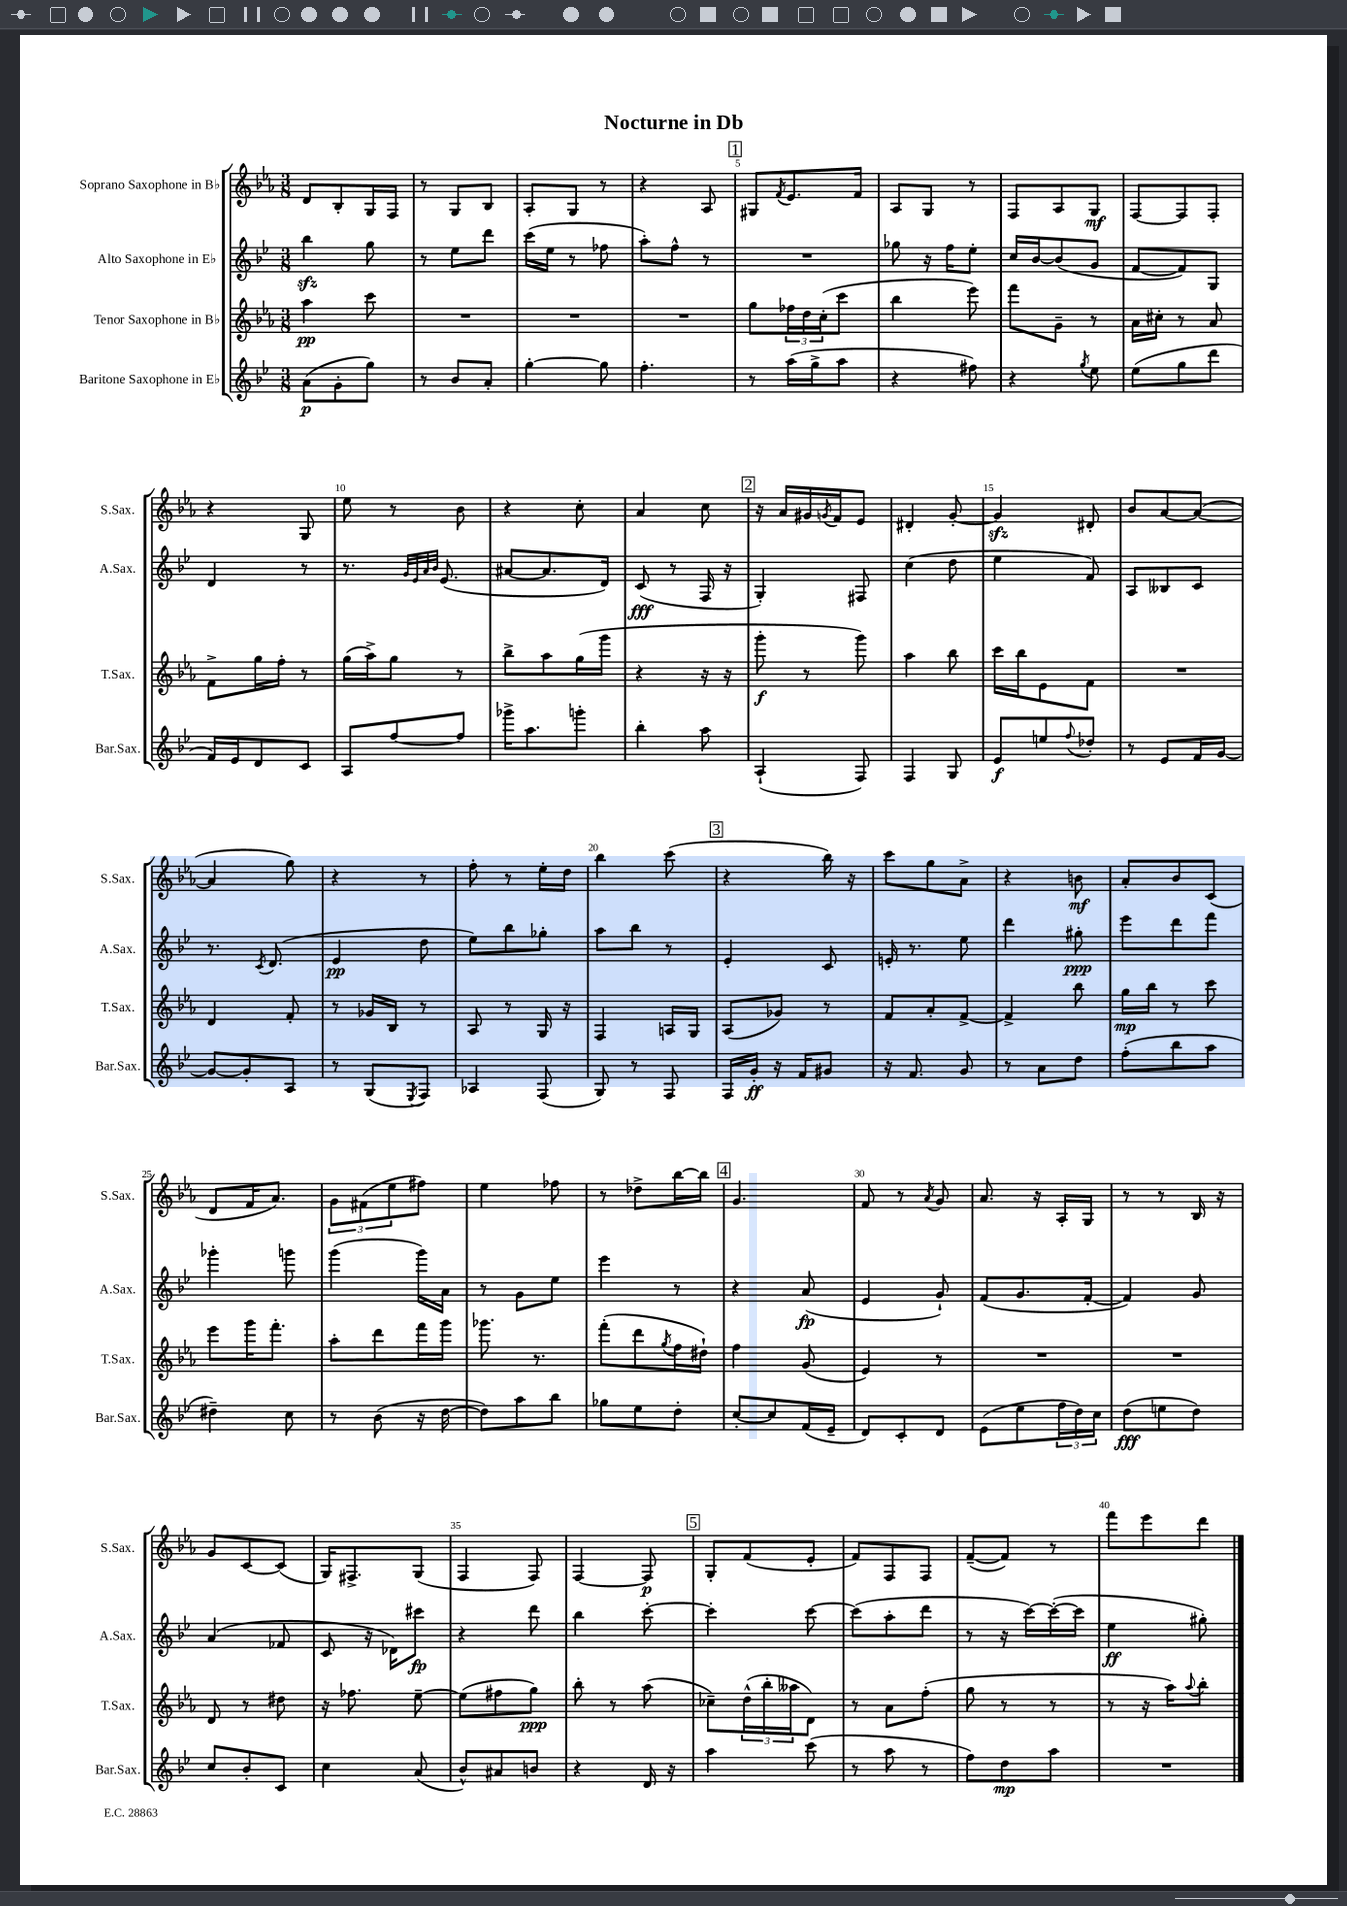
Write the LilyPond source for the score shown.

\header { title = "Nocturne in Db" }
<<
\new StaffGroup <<
\new Staff = "s0" \with { instrumentName = "Soprano Saxophone in Bb" shortInstrumentName = "S.Sax." } {
    \clef treble \key ees \major \numericTimeSignature \time 3/8
    d'8 bes8-. g16 f16 |
    r8 g8 bes8 |
    aes8-. g8 r8 |
    r4 aes8 |
    \mark \markup { \box "1" } gis8 \acciaccatura { f'8 } ees'8. f'16 |
    aes8 g8 r8 |
    f8 aes8 g8\mf |
    f8~ f8 f8-. |
    r4 g8 |
    ees''8 r8 bes'8 |
    r4 c''8-. |
    aes'4 c''8 |
    \mark \markup { \box "2" } r16 aes'16 gis'16 \acciaccatura { g'8 } f'16 ees'8 |
    dis'4-. g'8~-. |
    g'4\sfz dis'8-. |
    bes'8 aes'8~ aes'8~( |
    aes'4 g''8) |
    r4 r8 |
    f''8-. r8 ees''16-. d''16 |
    bes''4 c'''8( |
    \mark \markup { \box "3" } r4 bes''16) r16 |
    c'''8 g''8 aes'8-> |
    r4 b'8\mf |
    aes'8-. bes'8 c'8( |
    d'8 f'16 aes'8.) |
    \tuplet 3/2 { g'8 fis'8( ees''8 } fis''8) |
    ees''4 fes''8 |
    r8 des''8-> bes''16~ bes''16 |
    \mark \markup { \box "4" } g'4. |
    f'8 r8 \acciaccatura { aes'8 } g'8 |
    aes'8. r16 aes16-. g16 |
    r8 r8 bes16 r16 |
    g'8 c'8~ c'8( |
    g16) fis8.-> g8( |
    f4 f8) |
    f4~ f8\p |
    \mark \markup { \box "5" } g8-. f'8( ees'8-. |
    f'8) f8 f8 |
    f'8~--( f'8) r8 |
    f'''8 ees'''8 d'''8 \bar "|." |
}
\new Staff = "s1" \with { instrumentName = "Alto Saxophone in Eb" shortInstrumentName = "A.Sax." } {
    \clef treble \key bes \major \numericTimeSignature \time 3/8
    bes''4\sfz g''8 |
    r8 ees''8 d'''8 |
    c'''16( ees''16 r8 fes''8 |
    a''8-.) f''8-^ r8 |
    \mark \markup { \box "1" } R4. |
    ges''8 r16 f''16 ees''8-. |
    c''16 bes'16~ bes'8( g'8 |
    f'8~ f'8) g8 |
    d'4 r8 |
    r8. \grace { g'32 ees'32 a'32 bes'32 } ees'8.( |
    ais'8~ ais'8. d'16) |
    c'8\fff( r8 f16 r16 |
    \mark \markup { \box "2" } g4-.) fis8 |
    c''4( d''8 |
    ees''4 f'8) |
    a8 beses8 c'8 |
    r8. \acciaccatura { c'8 } d'8.( |
    ees'4\pp d''8 |
    ees''8) bes''8 ges''8-. |
    a''8 bes''8 r8 |
    \mark \markup { \box "3" } ees'4-. c'8 |
    e'16-. r8. ees''8 |
    d'''4 gis''8-.\ppp |
    ees'''8 d'''8 f'''8 |
    ges'''4-. g'''8 |
    g'''4( g'''16) a'16 |
    r8 g'8 ees''8 |
    ees'''4 r8 |
    \mark \markup { \box "4" } r4 a'8\fp( |
    ees'4 g'8-!) |
    f'8( g'8. f'16~-. |
    f'4) g'8 |
    a'4( fes'8 |
    c'8 r16 des'16) cis'''8\fp |
    r4 d'''8 |
    bes''4 c'''8~-. |
    \mark \markup { \box "5" } c'''4-. c'''8~ |
    c'''8( a''8-. d'''8 |
    r8 r16 c'''16~) c'''16~-.( c'''16 |
    ees''4\ff gis''8-.) \bar "|." |
}
\new Staff = "s2" \with { instrumentName = "Tenor Saxophone in Bb" shortInstrumentName = "T.Sax." } {
    \clef treble \key ees \major \numericTimeSignature \time 3/8
    aes''4\pp c'''8 |
    R4. |
    R4. |
    R4. |
    \mark \markup { \box "1" } g''8 \tuplet 3/2 { fes''16 d''16 c''16-.( } c'''8 |
    bes''4 ees'''8) |
    f'''8 g'8-- r8 |
    aes'16 cis''16-. r8 aes'8 |
    f'8-> g''16 f''16-. r8 |
    g''16( aes''16->) g''8 r8 |
    bes''8-> aes''8 g''16( g'''16 |
    r4 r16 r16 |
    \mark \markup { \box "2" } g'''8-.\f r8 g'''8) |
    aes''4 bes''8 |
    c'''16 bes''16 ees'8 f'8 |
    R4. |
    d'4 f'8-. |
    r8 ges'16 bes16 r8 |
    aes8 r8 g16 r16 |
    f4 a16 g16 |
    \mark \markup { \box "3" } aes8( ges'8) r8 |
    f'8 aes'8-. f'8~-> |
    f'4-> bes''8 |
    g''16\mp bes''16 r8 c'''8 |
    ees'''8 g'''16 f'''8.-. |
    aes''8-. d'''8 f'''16 g'''16 |
    ges'''8. r8. |
    f'''8-.( d'''8 \acciaccatura { g''8 } f''16 dis''16-!) |
    \mark \markup { \box "4" } f''4 g'8( |
    ees'4) r8 |
    R4. |
    R4. |
    d'8 r8 dis''8 |
    r16 fes''8. ees''8~-- |
    ees''8( fis''8 g''8\ppp) |
    bes''8-. r8 aes''8( |
    \mark \markup { \box "5" } ces''8--) \tuplet 3/2 { d''16-^( bes''16-. aeses''16 } d'8) |
    r8 aes'8 f''8-.( |
    g''8 r8 r8 |
    r8 r16 aes''16) \appoggiatura { aes''8 } bes''8-. \bar "|." |
}
\new Staff = "s3" \with { instrumentName = "Baritone Saxophone in Eb" shortInstrumentName = "Bar.Sax." } {
    \clef treble \key bes \major \numericTimeSignature \time 3/8
    a'8\p( g'8-. g''8) |
    r8 bes'8 a'8-. |
    g''4~-. g''8 |
    f''4.-. |
    \mark \markup { \box "1" } r8 a''16( g''16-> a''8 |
    r4 fis''8) |
    r4 \acciaccatura { g''8 } ees''8 |
    ees''8( g''8 d'''8 |
    f'16) ees'16 d'8 c'8 |
    a8 f''8~ f''8 |
    ges'''16-> a''8. g'''8-. |
    bes''4-. a''8 |
    \mark \markup { \box "2" } a4-!( f8) |
    f4 g8 |
    ees'8\f e''8 \appoggiatura { f''8 } des''8-. |
    r8 ees'8 f'16 g'16~ |
    g'8~ g'8-. a8 |
    r8 g8( \acciaccatura { ees8 } f8) |
    aes4 f8( |
    g8) r8 f8 |
    \mark \markup { \box "3" } f16 g'16-.\ff r16 f'16 gis'8 |
    r16 f'8. g'8 |
    r8 a'8 d''8 |
    f''8-.( bes''8 a''8 |
    dis''4--) c''8 |
    r8 bes'8( r16 d''16~ |
    d''8) a''8 bes''8 |
    ges''8 ees''8 d''8-. |
    \mark \markup { \box "4" } c''8~-. c''8 f'16( ees'16-- |
    d'8) c'8-. d'8 |
    ees'8( ees''8 \tuplet 3/2 { f''16 d''16) c''16 } |
    d''8\fff( e''8 d''8) |
    c''8 bes'8-. c'8 |
    c''4 a'8( |
    bes'8-^) ais'8 b'8 |
    r4 d'16 r16 |
    \mark \markup { \box "5" } a''4 c'''8( |
    r8 a''8 r8 |
    f''8) d''8\mp a''8 |
    R4. \bar "|." |
}
>>
>>
\layout { \context { \Score \override BarNumber.break-visibility = ##(#f #t #t) barNumberVisibility = #(every-nth-bar-number-visible 5) } }
